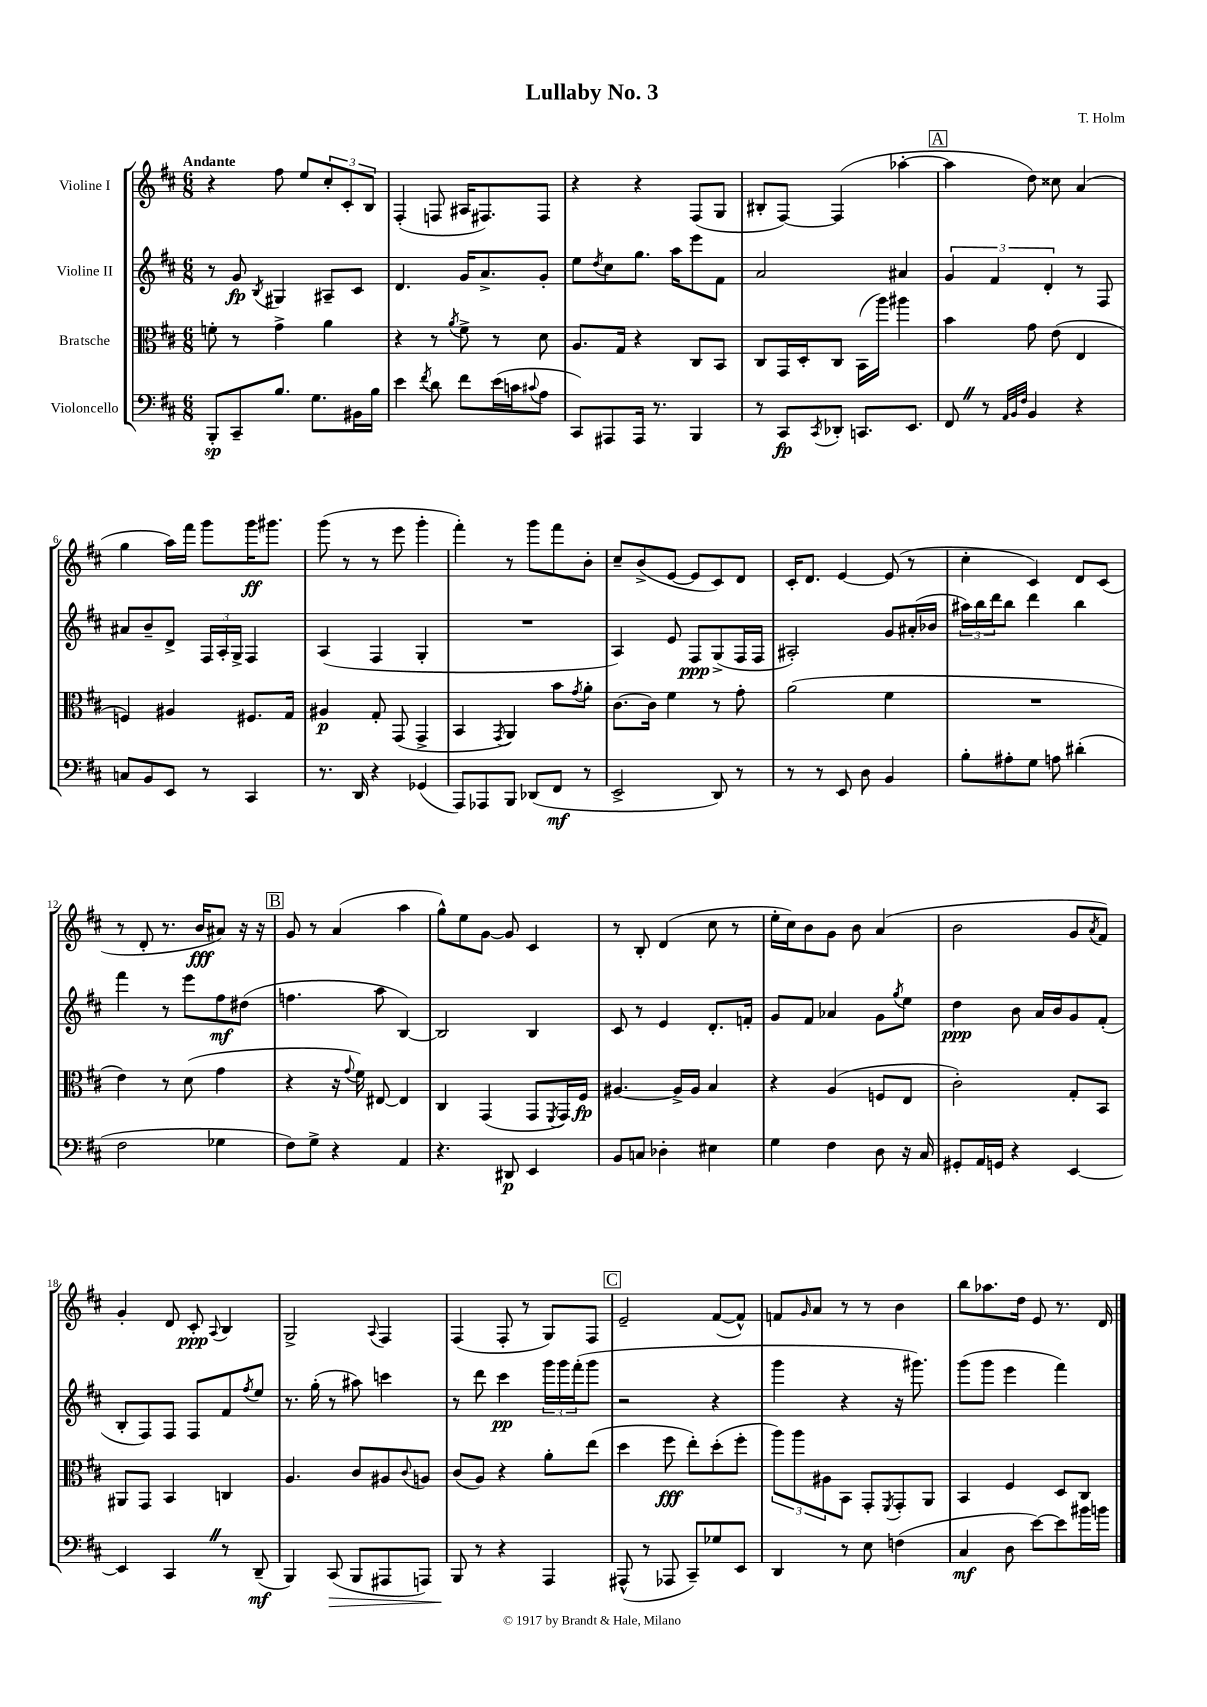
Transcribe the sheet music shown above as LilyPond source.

\header { title = "Lullaby No. 3" composer = "T. Holm" }
<<
\new StaffGroup <<
\new Staff = "s0" \with { instrumentName = "Violine I" } {
    \clef treble \key d \major \numericTimeSignature \time 6/8 \tempo "Andante"
    r4 fis''8 e''8 \tuplet 3/2 { cis''8-. cis'8-. b8 } |
    fis4-.( f8 ais16 fis8.) fis8 |
    r4 r4 fis8( g8 |
    bis8-. fis8~) fis4( aes''4~-. |
    \mark \markup { \box "A" } aes''4 d''8) cisis''8 a'4( |
    g''4 a''16) fis'''16 g'''8 g'''16\ff gis'''8. |
    g'''8( r8 r8 e'''8 g'''4-. |
    fis'''4-.) r8 g'''8 fis'''8 b'8-. |
    cis''8-- b'8->( e'8~ e'8 cis'8) d'8 |
    cis'16-. d'8. e'4~ e'8( r8 |
    cis''4-. cis'4) d'8 cis'8( |
    r8 d'8-. r8. b'16\fff ais'8) r16 r16 |
    \mark \markup { \box "B" } g'8 r8 a'4( a''4 |
    g''8-^) e''8 g'8~ g'8 cis'4 |
    r8 b8-. d'4( cis''8 r8 |
    e''16-. cis''16) b'8 g'8 b'8 a'4( |
    b'2 g'8 \acciaccatura { a'8 } fis'8) |
    g'4-. d'8 cis'8-.\ppp \appoggiatura { a8 } b4 |
    g2-> \appoggiatura { a8 } fis4 |
    fis4( fis8-. r8 g8) fis8 |
    \mark \markup { \box "C" } e'2-- fis'8~( fis'8-^) |
    f'8 \grace { g'16 } a'8 r8 r8 b'4 |
    b''8 aes''8. d''16 e'8 r8. d'16 \bar "|." |
}
\new Staff = "s1" \with { instrumentName = "Violine II" } {
    \clef treble \key d \major \numericTimeSignature \time 6/8
    r8 g'8\fp \acciaccatura { b8 } gis4 ais8-- cis'8 |
    d'4. g'16 a'8.-> g'8-. |
    e''8 \acciaccatura { d''8 } cis''8 g''8. a''16 e'''8 fis'8 |
    a'2 ais'4 |
    \mark \markup { \box "A" } \tuplet 3/2 { g'4 fis'4 d'4-. } r8 fis8 |
    ais'8 b'8-- d'8-> \tuplet 3/2 { fis16 a16-. g16-> } fis4 |
    a4( fis4 g4-. |
    R2. |
    a4) e'8 fis8\ppp g8->( fis16 fis16 |
    ais2-.) g'8 ais'16-.( bes'16 |
    \tuplet 3/2 { ais''16) b''16 d'''16 } b''8 d'''4 b''4 |
    fis'''4 r8 e'''8 fis''8\mf dis''8( |
    \mark \markup { \box "B" } f''4. a''8 b4~) |
    b2 b4 |
    cis'8 r8 e'4 d'8.-. f'16-. |
    g'8 fis'8 aes'4 g'8 \acciaccatura { g''8 } e''8 |
    d''4\ppp b'8 a'16 b'16 g'8 fis'8-.( |
    b8-. fis8) fis8 fis8 fis'8 \acciaccatura { fis''8 } e''8 |
    r8. g''16-.( r8 ais''8) c'''4 |
    r8 d'''8 cis'''4\pp \tuplet 3/2 { g'''16 g'''16 fis'''16-.( } g'''8 |
    \mark \markup { \box "C" } r2 r4 |
    g'''4 r4 r16 gis'''8.) |
    g'''8( g'''8 e'''4 fis'''4) \bar "|." |
}
\new Staff = "s2" \with { instrumentName = "Bratsche" } {
    \clef alto \key d \major \numericTimeSignature \time 6/8
    f'8-. r8 g'4-> a'4 |
    r4 r8 \acciaccatura { a'8 } fis'8-> r8 d'8 |
    a8. g16 r4 cis8 b,8 |
    cis8 g,16 d16-. cis8 b,16( a''16) ais''4 |
    \mark \markup { \box "A" } b'4 g'8 e'8( e4 |
    f4) ais4 fis8. g16 |
    ais4\p g8-. g,8( g,4-> |
    b,4 \acciaccatura { g,8 } a,4) b'8 \acciaccatura { g'8 } a'8-. |
    cis'8.~ cis'16 fis'4 r8 g'8-. |
    a'2( fis'4 |
    R2. |
    e'4) r8 d'8( g'4 |
    \mark \markup { \box "B" } r4 r16 \appoggiatura { g'8 } fis'16) eis8~ eis4 |
    cis4 g,4( g,8 \acciaccatura { fis,8 } g,16) fis16\fp |
    ais4.~ ais16-> ais16 b4 |
    r4 a4( f8 e8 |
    cis'2-.) g8-. b,8 |
    ais,8 g,8 b,4 c4 |
    a4. cis'8 ais8 \appoggiatura { cis'8 } a8 |
    cis'8( a8) r4 a'8-. e''8( |
    \mark \markup { \box "C" } d''4 fis''8\fff e''8-.) d''8-.( fis''8-. |
    \tuplet 3/2 { a''8) a''8 ais8 } b,8 g,8-. \acciaccatura { fis,8 } g,8-. a,8 |
    b,4 fis4 d8 cis8 \bar "|." |
}
\new Staff = "s3" \with { instrumentName = "Violoncello" } {
    \clef bass \key d \major \numericTimeSignature \time 6/8
    b,,8-.\sp cis,8-- b8. g8. bis,16 b16 |
    e'4 \acciaccatura { fis'8 } d'8 fis'8 e'16( c'16 \appoggiatura { cis'8 } a8 |
    cis,8) ais,,8 ais,,16 r8. b,,4 |
    r8 cis,8\fp \acciaccatura { cis,8 } des,8-. c,8. e,8. |
    \mark \markup { \box "A" } fis,8 \once \override BreathingSign.text = \markup { \musicglyph "scripts.caesura.straight" } \breathe r8 \grace { a,32 b,32 fis32 } b,4 r4 |
    c8 b,8 e,8 r8 cis,4 |
    r8. d,16 r4 ges,4( |
    a,,8) aes,,8 b,,8 des,8( fis,8\mf r8 |
    e,2-> d,8) r8 |
    r8 r8 e,8 d8 b,4 |
    b8-. ais8-. g8 a8 dis'4-.( |
    fis2 ges4 |
    \mark \markup { \box "B" } fis8) g8-> r4 a,4 |
    r4. dis,8\p e,4 |
    b,8 c8 des4-. eis4 |
    g4 fis4 d8 r16 cis16 |
    gis,8-. a,16 g,16 r4 e,4~ |
    e,4 cis,4 \once \override BreathingSign.text = \markup { \musicglyph "scripts.caesura.straight" } \breathe r8 d,8--\mf( |
    b,,4) cis,8\>( b,,8 ais,,8 a,,8) |
    b,,8\! r8 r4 a,,4 |
    \mark \markup { \box "C" } ais,,8-^( r8 aes,,8 cis,8--) ges8 e,8 |
    d,4 r8 e8 f4( |
    cis4\mf d8 e'8~) e'8 bis'16 b'16 \bar "|." |
}
>>
>>
